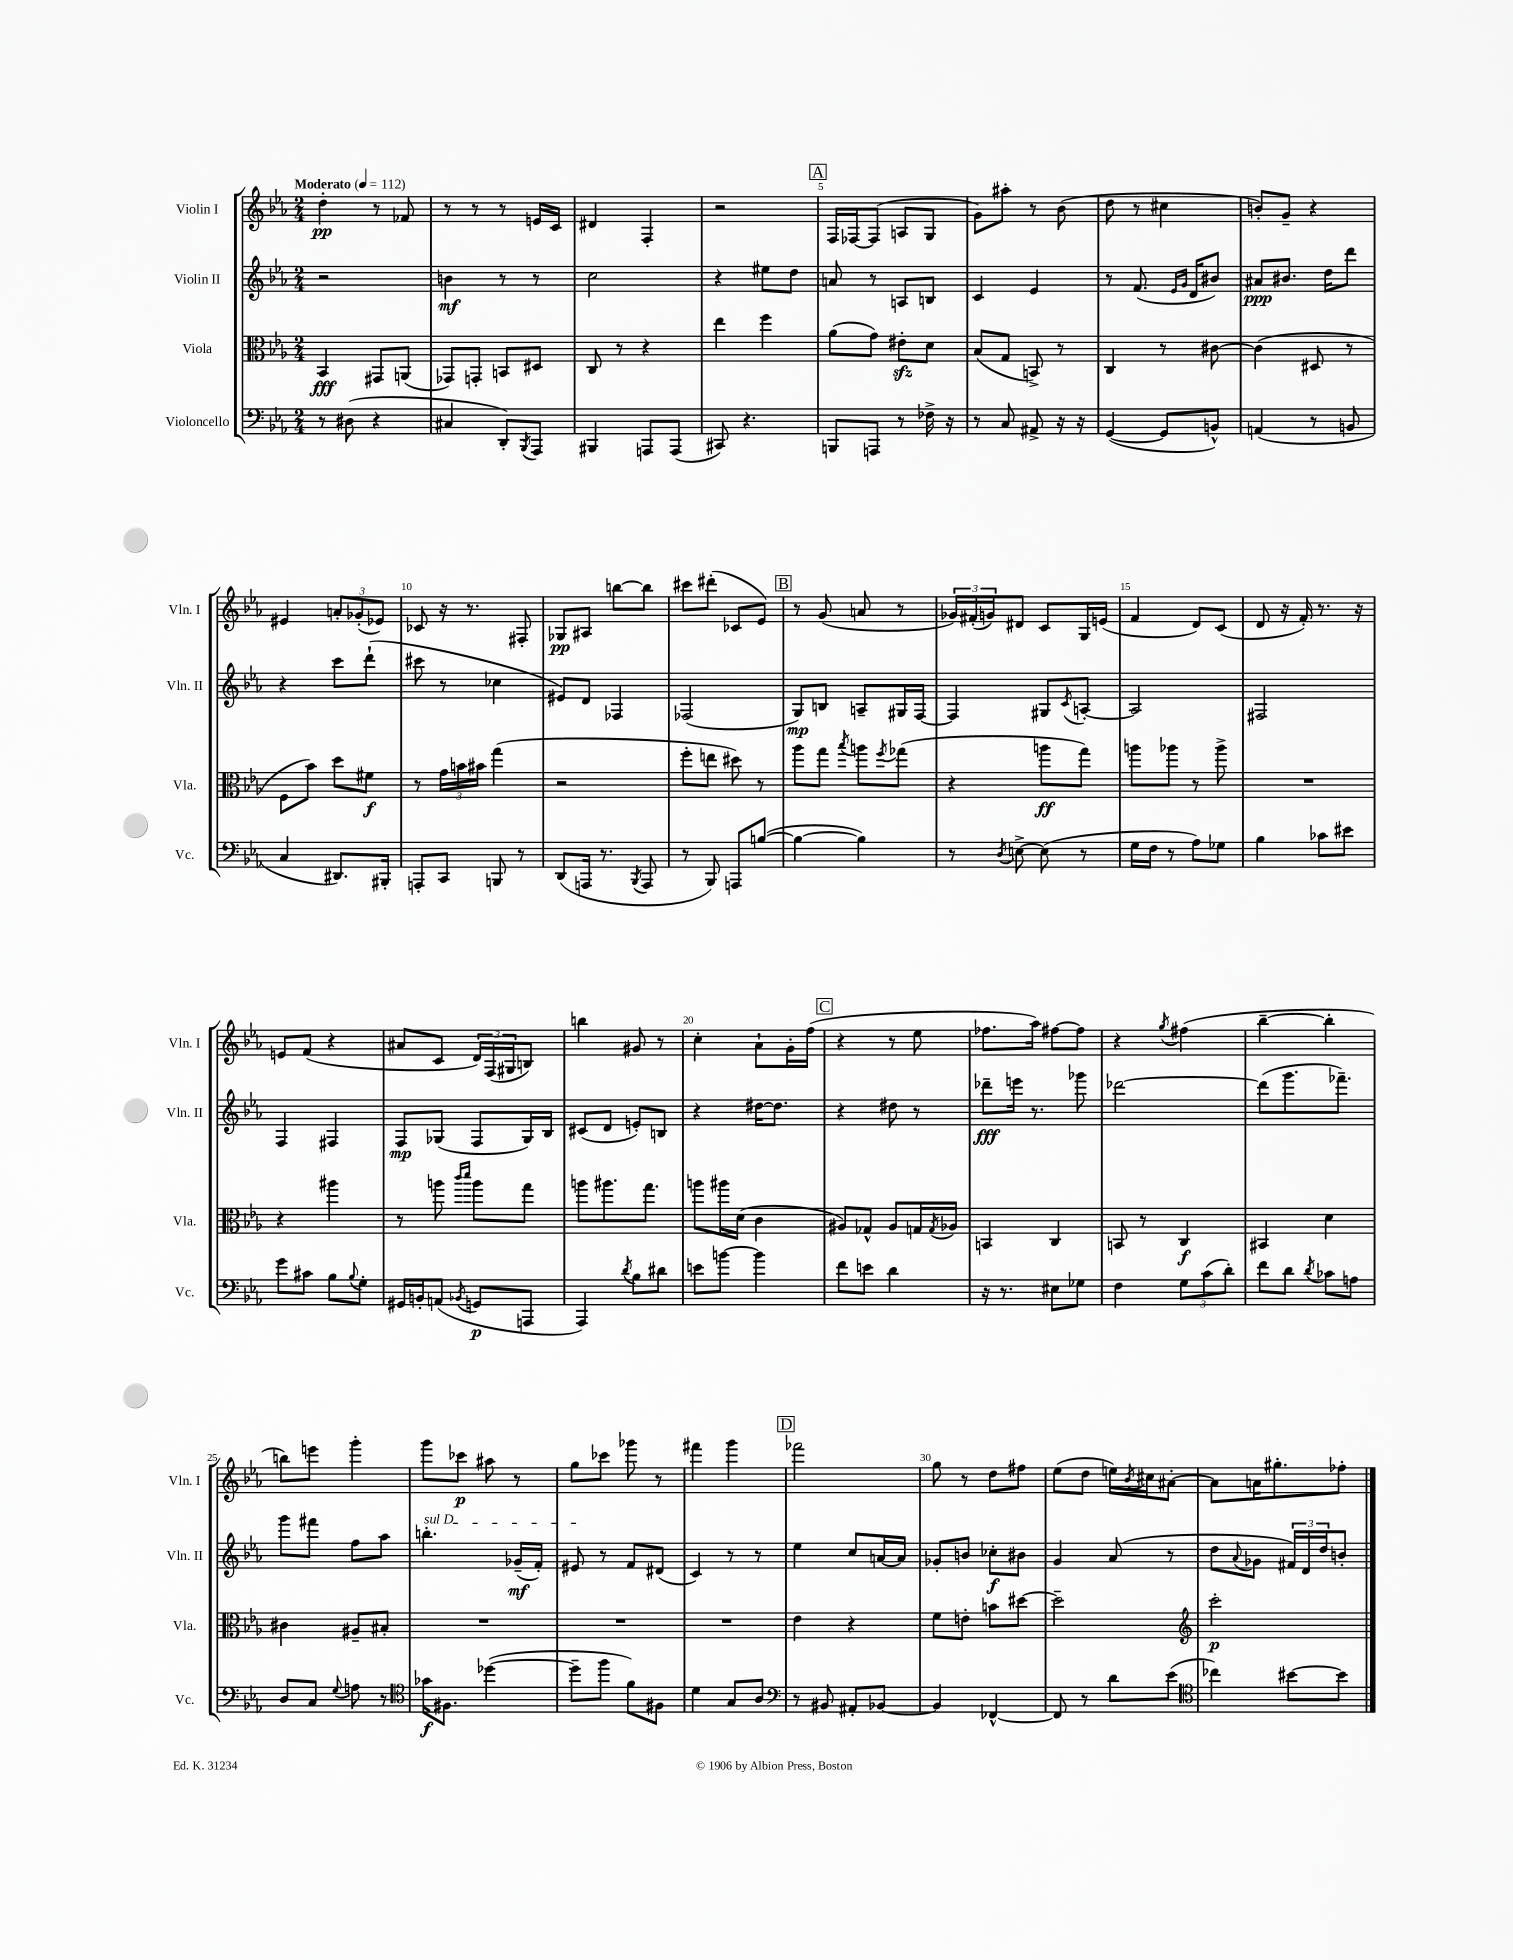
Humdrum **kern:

**kern	**kern	**kern	**kern
*staff4	*staff3	*staff2	*staff1
*clefF4	*clefC3	*clefG2	*clefG2
*k[b-e-a-]	*k[b-e-a-]	*k[b-e-a-]	*k[b-e-a-]
*M2/4	*M2/4	*M2/4	*M2/4
*MM112	*MM112	*MM112	*MM112
8r	4BB-	2r	4dd'
(8D#	.	.	.
4r	8GG#	.	8r
.	(8AA	.	8f-
=	=	=	=
4C#	8GG-)	4b	8r
.	8GG'	.	8r
8DD')	8BB	8r	8r
8qBBB-	.	.	.
8AAA-	8D#	8r	16e
.	.	.	16c
=	=	=	=
4BBB#	8C	2cc	4d#
.	8r	.	.
8AAA	4r	.	4F'
(8AAA	.	.	.
=	=	=	=
8CC#)	4ee-	4r	2r
4.r	.	.	.
.	4ff	8ee#	.
.	.	8dd	.
=	=	=	=
8BBB	(8a-	8a	16F
.	.	.	[16F-
8AAA	8g)	8r	(8F-]
8r	8e#'	8A	8A
16F-^	8d	8B	8G
16r	.	.	.
=	=	=	=
8r	(8B-	4c	8g)
8C	8G	.	8aa#'
8AA#^	8BB^)	4e-	8r
16r	8r	.	(8b-
16r	.	.	.
=	=	=	=
([4GG	4C	8r	8dd
.	.	(8.f	8r
8GG]	8r	.	4cc#
.	.	16qqe-	.
.	.	16qqg	.
.	.	16d	.
8BB^^)	[8c#	8b#)	.
=	=	=	=
(4AA	(4c#]	8a#	8b')
.	.	8.b#	8g~
8r	8D#	.	4r
.	.	16dd	.
8BB	8r	8ddd	.
=	=	=	=
4C	8F	4r	4e#
.	8b-)	.	.
8.DD#)	8dd	8ccc	12a'
.	.	.	(12g-'
.	8f#	(8ddd`	.
.	.	.	12e-)
16BBB#'	.	.	.
=	=	=	=
8AAA'	8r	8ccc#	8c-
8CC	24g	8r	16r
.	24b	.	.
.	.	.	8.r
.	24b#	.	.
8BBB	(4gg	4cc-	.
8r	.	.	8F#'
=	=	=	=
(8DD	2r	8e#)	8G-
16AAA	.	8d	8A#
8.r	.	.	.
.	.	4F-	[8bb
8qBBB-	.	.	.
8AAA	.	.	8bb]
=	=	=	=
8r	8ff'	(2F-	8ccc#
8BBB-)	8ee	.	(8ddd#'
8AAA	8dd#)	.	8c-
([8B	8r	.	8e-)
=	=	=	=
4B_	8aa-	8G)	8r
.	8gg	8B	(8g
.	8qbb-	.	.
4B])	8aa	8A~	8a
.	8qff	.	.
.	(8gg-	16G#	8r
.	.	[16F	.
=	=	=	=
8r	4r	4F]	24g-)
.	.	.	(24f#'
.	.	.	24g)
8qD	.	.	.
[8E^	.	.	8d#
(8E]	8aa	8G#	8c
.	.	8qc	.
8r	8gg)	[8A'	16G
.	.	.	(16e
=	=	=	=
16G	8aa	2A]	4f
16F	.	.	.
8r	8aa-	.	.
8A-)	8r	.	8d)
8G-	8aa-^	.	(8c
=	=	=	=
4B-	2r	2F#	8d
.	.	.	16r
.	.	.	16f')
8c-	.	.	8.r
8e#	.	.	.
.	.	.	16r
=	=	=	=
8g	4r	4F	8e
8c#	.	.	(8f
8B-	4aa#	4F#	4r
8qqB-	.	.	.
8G'	.	.	.
=	=	=	=
16GG#	8r	8F	8a#
16BB'	.	.	.
(8AA	8aa	(8G-	8c
.	16qqccc	.	.
8qBB-	16qqddd	.	.
8GG	8aa	8F	24d)
.	.	.	(24F
.	.	.	24G#
8AAA	8gg	16G-)	8B)
.	.	16B-	.
=	=	=	=
4AAA-)	8aa	(8c#	4bb
.	8.aa#	8d	.
8qd	.	.	.
8B-	.	8e')	8g#
.	8.gg	.	.
8d#	.	8B	8r
=	=	=	=
8e	8aa	4r	4cc'
[8b	16aa#	.	.
.	(16d	.	.
4b]	4c	[16dd#	8a-`
.	.	8.dd#]	.
.	.	.	16g'
.	.	.	(16ff
=	=	=	=
8f	8A#)	4r	4r
8e	8G-^^	.	.
4d	8A#	8dd#	8r
.	16G	8r	8ee-
.	8qG	.	.
.	16A-	.	.
=	=	=	=
16r	4BB	8ddd-~	8.ff-
8.r	.	.	.
.	.	16eee	.
.	.	8.r	16aa-)
8E#	4C	.	[8ff#
8G-	.	8ggg-	8ff#]
=	=	=	=
4F	8BB	[2ddd-	4r
.	8r	.	.
.	.	.	8qgg
12G	4C	.	(4ff#
(12c	.	.	.
12d')	.	.	.
=	=	=	=
8f	4BB#	(8ddd-]	[4bb-~
8d	.	8.ggg	.
8qd	.	.	.
8c-	4d	.	4bb-']
.	.	8.fff-~)	.
8A	.	.	.
=	=	=	=
8D	4c#	8ggg	8bb)
8C	.	8fff#	8eee
8qqG	.	.	.
8A	8A#~	8ff	4ggg'
8r	8B#'	8aa-	.
=	=	=	=
*clefC4	*	*	*
16g-	2r	4.bb'	8ggg
8.F#	.	.	.
.	.	.	8ccc-
([4dd-	.	.	8aa#
.	.	(16g-~	8r
.	.	16f')	.
=	=	=	=
8dd-~]	2r	8e#	8gg
8ff	.	8r	8ccc-
8f)	.	8f	8ggg-
8F#	.	(8d#	8r
=	=	=	=
4d	2r	4c)	4fff#
8G	.	8r	4ggg
8A-	.	8r	.
=	=	=	=
*clefF4	*	*	*
8r	4e-	4ee-	2fff-
8BB#	.	.	.
8AA#'	4r	8cc	.
[8BB-	.	[16a	.
.	.	16a]	.
=	=	=	=
4BB-]	8f	8g-'	8gg
.	8e'	8b	8r
[4FF-^^	8b	8cc-'	8dd
.	[8dd#	8b#	8ff#
=	=	=	=
8FF-]	2dd#~]	4g	(8ee-
8r	.	.	8dd
8d	.	(8a-	16ee)
.	.	.	8qb-
.	.	.	16cc#
(8e-	.	8r	[8a#'
=	=	=	=
*clefC4	*clefG2	*	*
4cc-)	2ccc'	8dd	8a#]
.	.	8qqa-	.
.	.	8g-	16a
.	.	.	8.gg#'
[8b#	.	24f#)	.
.	.	24d	.
.	.	24dd	.
8b#]	.	8b'	8ff-'
==	==	==	==
*-	*-	*-	*-
